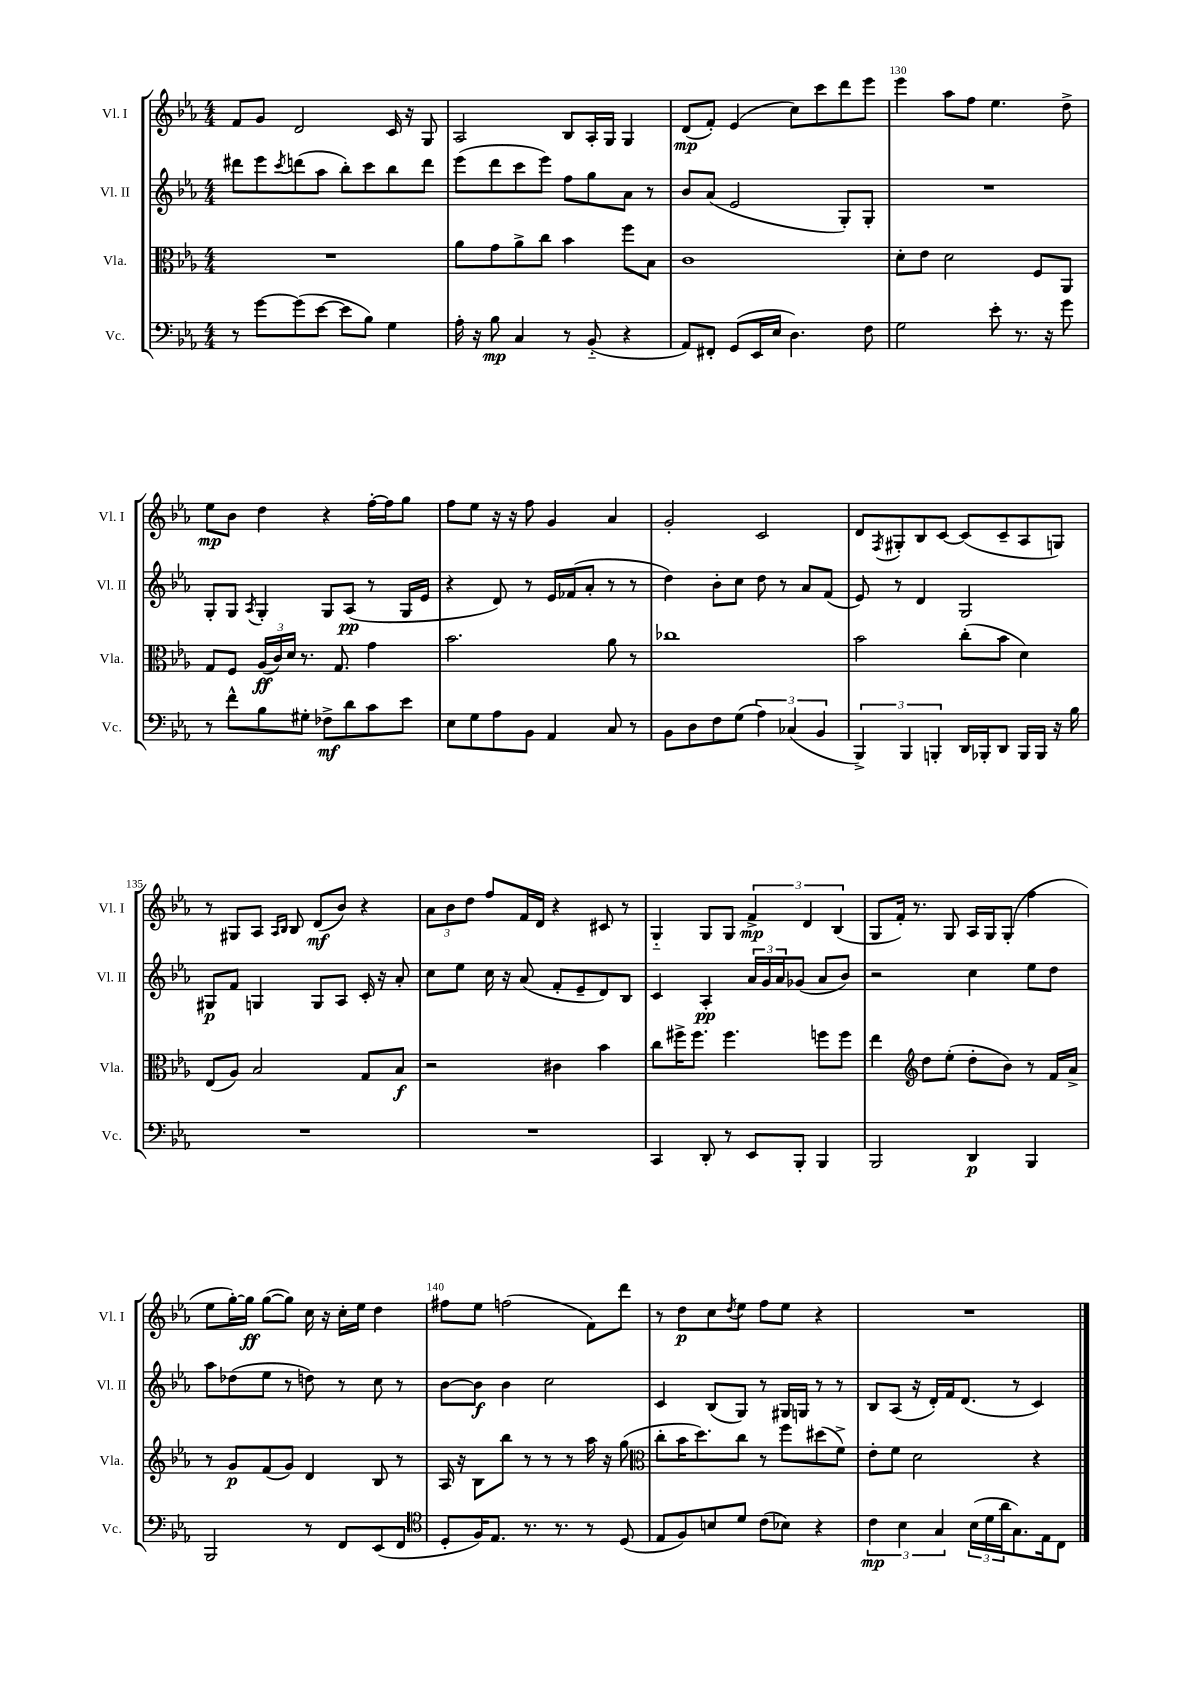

**kern	**kern	**kern	**kern
*staff4	*staff3	*staff2	*staff1
*clefF4	*clefC3	*clefG2	*clefG2
*k[b-e-a-]	*k[b-e-a-]	*k[b-e-a-]	*k[b-e-a-]
*M4/4	*M4/4	*M4/4	*M4/4
8r	1r	8ddd#\L	8f/L
[8g\L	.	8eee-\	8g/J
.	.	8qccc/	.
(8g\]	.	(8ddd\	2d/
[8e-\J	.	8aa-\J	.
8e-\]L	.	8bb-'\L)	.
8B-\J)	.	8ccc\	.
4G\	.	8bb-\	16c/
.	.	.	16r
.	.	8ddd\J	8G/
=	=	=	=
16A-'\	8a-\L	(8eee-\L	2A-/
16r	.	.	.
8B-\	8g\	8ddd\	.
4C/	8a-^\	8ccc\	.
.	8cc\J	8eee-\J)	.
8r	4b-\	8ff\L	8B-/L
(8BB-'~/	.	8gg\	16A-'/L
.	.	.	16G/JJ
4r	8ff\L	8a-\J	4G/
.	8B-\J	8r	.
=	=	=	=
8AA-/L)	1c	8b-/L	(8d/L
8FF#'/J	.	(8a-/J	8f'/J)
(8GG/L	.	2e-/	(4e-/
16EE-/L	.	.	.
16E-/JJ	.	.	.
4.D\)	.	.	8cc\L)
.	.	.	8ccc\
.	.	8G'/L)	8ddd\
8F\	.	8G'/J	8eee-\J
=	=	=	=
2G\	8d'\L	1r	4eee-\
.	8e-\J	.	.
.	2d\	.	8aa-\L
.	.	.	8ff\J
8e-'\	.	.	4.ee-\
8.r	.	.	.
.	8F/L	.	.
16r	.	.	.
8g\	8AA-/J	.	8dd^\
=	=	=	=
8r	8G/L	8G'/L	8ee-\L
8f^^\L	8F/J	8G/J	8b-\J
.	.	8qA-/	.
8B-\	(24A-/LL	4G'/	4dd\
.	24c/)	.	.
.	24d/JJ	.	.
8G#'\J	8.r	.	.
8F-^\L	.	8G/L	4r
.	8.G/	.	.
8d\	.	(8A-/J	.
8c\	4g\	8r	[16ff'\LL
.	.	.	16ff\]J
8e-\J	.	16G/LL	8gg\J
.	.	16e-/JJ	.
=	=	=	=
8E-\L	2.b-\	4r	8ff\L
8G\	.	.	8ee-\J
8A-\	.	8d/)	16r
.	.	.	16r
8BB-\J	.	8r	8ff\
4AA-/	.	16e-/LL	4g/
.	.	(16f-/J	.
.	.	8a-'/J	.
8C/	8a-\	8r	4a-/
8r	8r	8r	.
=	=	=	=
8BB-\L	1cc-	4dd\)	2g'/
8D\	.	.	.
8F\	.	8b-'\L	.
(8G\J	.	8cc\J	.
6A-\)	.	8dd\	2c/
.	.	8r	.
(6C-/	.	.	.
.	.	8a-/L	.
6BB-/	.	.	.
.	.	(8f/J	.
=	=	=	=
6BBB-^/)	2b-\	8e-/)	8d/L
.	.	.	8qF/
.	.	8r	8G#'/
6BBB-/	.	.	.
.	.	4d/	8B-/
6BBB'/	.	.	.
.	.	.	[8c/J
16DD/LL	(8cc'\L	2G/	(8c/]L
16BBB-'/J	.	.	.
8DD/J	8b-\J	.	8c~/
16BBB-/LL	4d\)	.	8A-/
16BBB-/JJ	.	.	.
16r	.	.	8G/J)
16B-\	.	.	.
=	=	=	=
1r	(8E-/L	8G#/L	8r
.	8A-/J)	8f/J	8G#/L
.	2B-/	4G/	8A-/J
.	.	.	16qqA-/LL
.	.	.	16qqB-/JJ
.	.	.	8B-/
.	.	8G/L	(8d/L
.	.	8A-/J	8b-/J)
.	8G/L	16c'/	4r
.	.	16r	.
.	8B-/J	8a-'/	.
=	=	=	=
1r	2r	8cc\L	12a-\L
.	.	.	12b-\
.	.	8ee-\J	.
.	.	.	12dd\J
.	.	16cc\	8ff/L
.	.	16r	.
.	.	(8a-/	16f/L
.	.	.	16d/JJ
.	4c#\	8f'/L	4r
.	.	8e-~/	.
.	4b-\	8d/)	8c#/
.	.	8B-/J	8r
=	=	=	=
4CC/	8cc\L	4c/	4G'~/
.	16ff#^\K	.	.
.	8.ff#\J	.	.
8DD'/	.	4A-'/	8G/L
8r	4.ff#\	.	8G/J
8EE-/L	.	24a-/LL	6f^/
.	.	24g/	.
.	.	24a-/J	.
8BBB-'/J	.	(8g-/J	.
.	.	.	6d/
4BBB-/	8ff\L	8a-/L	.
.	.	.	(6B-/
.	8ff\J	8b-/J)	.
=	=	=	=
2BBB-/	4ee-\	2r	8G/L
.	.	.	16f'/Jk)
.	.	.	8.r
*	*clefG2	*	*
.	8dd\L	.	.
.	(8ee-'\J	.	8G/
4DD/	8dd'\L	4cc\	16A-/LL
.	.	.	16G/J
.	8b-\J)	.	(8G'/J
4BBB-/	8r	8ee-\L	4ff\
.	16f/LL	8dd\J	.
.	16a-^/JJ	.	.
=	=	=	=
2BBB-/	8r	8aa-\L	8ee-\L
.	8g/L	(8dd-\	[16gg'\L)
.	.	.	16gg\]JJ
.	(8f/	8ee-\J	([8gg\L
.	8g/J)	8r	8gg\]J)
8r	4d/	8dd\)	16cc\
.	.	.	16r
8FF/L	.	8r	16cc'\LL
.	.	.	16ee-\JJ
(8EE-/	8B-/	8cc\	4dd\
8FF/J	8r	8r	.
=	=	=	=
*clefC4	*	*	*
8D'/L	16A-/	[8b-\L	8ff#\L
.	16r	.	.
16F/K)	8B-\L	8b-\]J	8ee-\J
8.E-/J	.	.	.
.	8bb-\J	4b-\	(2ff\
8.r	8r	.	.
.	8r	2cc\	.
8.r	.	.	.
.	8r	.	.
8r	16aa-\	.	8f\L)
.	16r	.	.
(8D/	(8gg\	.	8ddd\J
=	=	=	=
*	*clefC3	*	*
8E-/L	8cc'\L	4c/	8r
8F/)	16b-\K	.	8dd\L
.	8.dd\)	.	.
8B/	.	(8B-/L	8cc\
.	.	.	8qdd/
8d/J	8cc\J	8G/J)	8ee-\J
(8c\L	8r	8r	8ff\L
8B-\J)	8ff\L	16G#/LL	8ee-\J
.	.	16G/JJ	.
4r	(8dd#\	8r	4r
.	8f^\J)	8r	.
=	=	=	=
6c\	8e-'\L	8B-/L	1r
.	8f\J	(8A-/J	.
6B-\	.	.	.
.	2d\	16r	.
.	.	16d'/LL)	.
6G/	.	.	.
.	.	16f/J	.
.	.	(8.d/J	.
(24B-\LL	.	.	.
24d\	.	.	.
24a-\J	.	.	.
8.G\)	.	8r	.
.	4r	4c/)	.
16E-\k	.	.	.
8C\J	.	.	.
==	==	==	==
*-	*-	*-	*-
